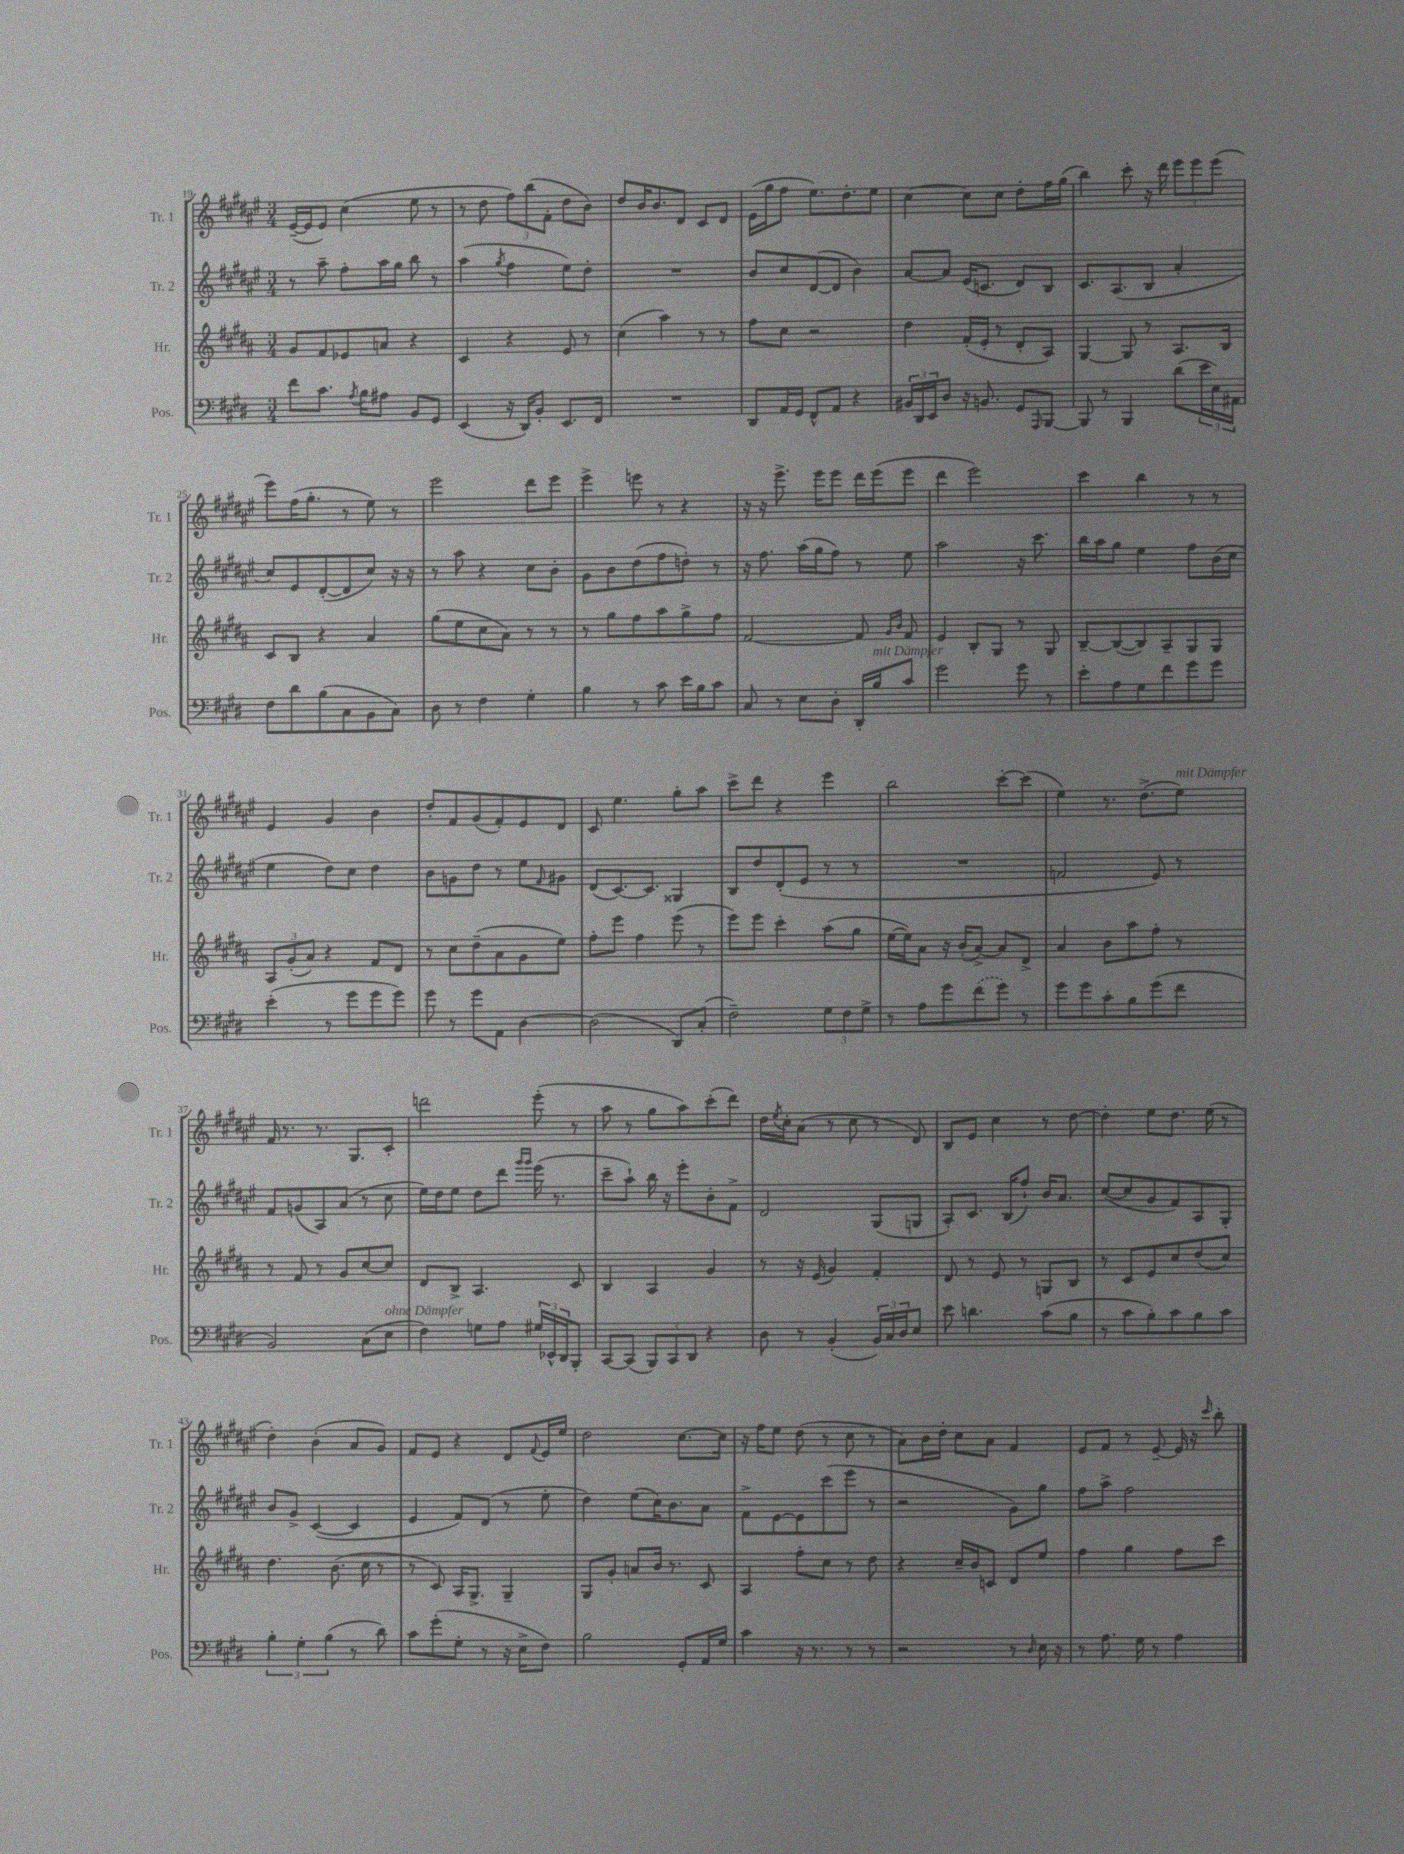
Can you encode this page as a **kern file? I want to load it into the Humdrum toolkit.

**kern	**kern	**kern	**kern
*part4	*part3	*part2	*part1
*staff4	*staff3	*staff2	*staff1
*I"Pos.	*I"Hr.	*I"Tr. 2	*I"Tr. 1
*I'Pos.	*I'Hr.	*I'Tr. 2	*I'Tr. 1
*clefF4	*clefG2	*clefG2	*clefG2
*k[f#c#g#d#]	*k[f#c#g#d#a#]	*k[f#c#g#d#a#e#]	*k[f#c#g#d#a#e#]
*M3/4	*M3/4	*M3/4	*M3/4
=19	=19	=19	=19
8f#\L	8g#/L	8r	([16e#~/LL
.	.	.	16e#/J]
8.c#\J	8f#/	8aa#~\	8e#/J)
.	8e-X/	8ff#'\L	(4cc#\
8qA/	.	.	.
16B\KL	.	.	.
8A#X\J	8an/J	16aa#\L	.
.	.	16gg#\JJ	.
8BB/L	4r	8bb\	8ee#\
8GG#/J	.	8r	8r
=20	=20	=20	=20
(4EE/	4c#/	(4aa#\	8r
.	.	.	8dd#\
.	.	8qgg#/	.
16r	4r	4ff#\	12ff#\L)
16DD#/KL)	.	.	.
.	.	.	(12bb\
8BB'/J	.	.	.
.	.	.	12f#'\J
8.EE/L	8e/	8ee#\L)	8dd#\L
.	8r	8dd#'\J	8b\J)
16FF#/Jk	.	.	.
=21	=21	=21	=21
2.r	(4cc#\	2.r	8dd#/L
.	.	.	16b/K
.	.	.	8.b/
.	4aa#\)	.	.
.	.	.	8d#/J
.	8r	.	8c#/L
.	8r	.	8d#/J
=22	=22	=22	=22
8DD#/L	8ff#\L	8b/L	(16e#\LL
.	.	.	16gg#\J
16AA/L	8cc#\J	8cc#/	8ff#\J
16GG#/JJ	.	.	.
8FF#^^/L	2r	([8d#/	8.ee#\L)
8AA/J	.	8d#/J]	.
.	.	.	8.dd#'\
4r	.	4b\)	.
.	.	.	8ee#\J
=23	=23	=23	=23
24BB#X/LL	4dd#\	[8a#/L	[4cc#\
24DD#/	.	.	.
24EE/J	.	.	.
8D#/J	.	8a#/J]	.
16r	(16f#'/LL	(16e#/KL	8cc#\L]
8.BBn/	16e'/JJ	8.cn/J	.
.	8r	.	8cc#\J
8GG#/L	8d#'/L	8d#/L)	8dd#'\L
16qqAAA/	.	.	.
[8BBB/J	8A#/J)	8B/J	16ff#\L
.	.	.	(16gg#\JJ
=24	=24	=24	=24
8BBB/]	[4G#/	8.c#/L	4bb\)
8r	.	.	.
.	.	(8.A#/	.
4BBB/	8G#/]	.	8ccc#'\
.	8r	8B/J	16r
.	.	.	16ddd#\
(8d#\L	8.A#/L	4a#'/	12eee#\L
.	.	.	12eee#\
24e\L	.	.	.
24E\)	.	.	(12eee#\J
.	16B/Jk	.	.
24AA#X\JJ	.	.	.
!!LO:LB:g=z
=25	=25	=25	=25
8F#\L	8c#/L	8cc#/L)	8eee#\L)
8d#\	8B/J	8e#/	(16ff#\K
.	.	.	8.gg#'\J
(8B\	4r	([8d#'/	.
8C#\	.	8d#/]	8r
8BB\	4a#/	8cc#/J)	8ee#\)
8C#\J)	.	16r	8r
.	.	16r	.
=26	=26	=26	=26
8D#\	(8gg#\L	8r	2eee#\
8r	8ee\	8aa#\	.
4F#\	8cc#\	4r	.
.	8a#\J)	.	.
4G#'\	8r	8cc#\L	8ddd#\L
.	8r	8b'\J	8eee#\J
=27	=27	=27	=27
4B\	8r	8g#\L	4eee#^\
.	8gg#\L	8b\	.
8r	8ff#\	(8dd#\	8eeen\
8c#\	8aa#\	8ff#\	8r
16e\LL	8gg#^\	8ddn'\J)	4r
16B\J	.	.	.
8c#\J	8ff#\J	8r	.
=28	=28	=28	=28
8C#/	[2f#/	16r	16r
.	.	8.ff#\	16r
8r	.	.	8.eee#^\
8E\L	.	(16aa#\LL	.
.	.	16gg#\J	16eee#\KL
8D#'\J	.	8ff#\J)	8eee#\J
16DD#'/LL	8f#/]	8r	16ddd#\LL
!LO:TX:a:i:t=mit Dämpfer	!	!	!
16B/J	.	.	(16eee#\J
.	16qqg#/LL	.	.
.	16qqb/JJ	.	.
8c#/J	8f#/	8ee#\	8eee#\J
=29	=29	=29	=29
2g#\	4e/	2aa#\	4ddd#\
.	8B'/L	.	2eee#\)
.	8G#/J	.	.
8g#\	8r	16r	.
.	.	8.ccc#\	.
8r	8G#/	.	.
=30	=30	=30	=30
8e'\L	[8B~/L	16bb\LL	4ccc#\
.	.	16aa#\J	.
8A\	(8B/_	8gg#\J	.
8G#\	8B/])	4ee#\	4bb\
8f#\	8A#~/	.	.
8g#\	8G#/	8ff#\L	8r
8g#\J	8G#/J	(16b\L	8r
.	.	16cc#\JJ	.
!!LO:LB:g=z
=31	=31	=31	=31
(4e'\	12A#/L	4ee#\	4e#/
.	(12g#'/	.	.
.	12a#/J)	.	.
8r	4r	8dd#\L)	4g#/
8g#\L	.	8cc#\J	.
8g#\	8f#/L	4dd#\	4b\
8g#\J)	8d#/J	.	.
=32	=32	=32	=32
8g#\	8r	8b\L	8dd#'/L
8r	8cc#\L	8gn\	8f#/
8g#\L	(8dd#~\	8dd#\J	(8g#/
8AA\J	8a#\	8r	8f#'/)
[4D#\	8g#\	8ee#\L	8e#/
.	.	16qqf#/	.
.	8ee\J)	8g#X\J	8d#/J
=33	=33	=33	=33
(2D#\]	8ff#'\L	(8d#/L	8c#/
.	8eee\J	[8.c#/)	4.ee#\
.	4ff#\	.	.
.	.	8.c#/J]	.
8DD#/L)	(8eee\	4G##X/	8gg#'\L
(8C#'/J	8r	.	8aa#\J
=34	=34	=34	=34
2F#~\)	8eee\L)	8B/L	8ccc#^\L
.	8eee\J	8dd#/	8ddd#\J
.	4ccc#'\	(8d#'/	4r
.	.	8e#/J	.
12G#\L	(8aa#\L	8r	4eee#\
12F#\	.	.	.
.	8gg#\J	8r	.
12G#^\J	.	.	.
=35	=35	=35	=35
8r	[16ee\LL	2.r	2bb\
.	16ee\J])	.	.
8A\L	8a#\J	.	.
8g#\	16r	.	.
.	(16b'/KL	.	.
(8f#\	[8a#^/J)	.	.
8g#\J)	8a#/L]	.	[8ccc#'\L
8r	8d#^/J	.	(8ccc#\J]
=36	=36	=36	=36
8g#\L	4a#/	2fn/	4ee#\)
8g#\	.	.	.
8c#'\	8b\L	.	8.r
8B\	8aa#\	.	.
.	.	.	(8.dd#^\L
(8g#\	8ff#'\J	8e#/)	.
!	!	!	!LO:TX:a:i:t=mit Dämpfer
8f#\J	8r	8r	8ee#\J)
!!LO:LB:g=z
=37	=37	=37	=37
2BB/)	8r	8f#/L	16f#/
.	.	.	8.r
.	8f#/	(8gn/	.
.	8r	8A#/)	8.r
.	8g#/L	(8a#/J	.
.	.	.	8.G#/L
(8C#\L	[8cc#/	8r	.
!LO:TX:a:i:t=ohne Dämpfer	!	!	!
8E\J	8cc#/J]	8cc#\	8c#'/J
=38	=38	=38	=38
4F#\)	8d#/L	16ee#\LL)	2dddn\
.	.	16dd#\J	.
.	8B^/J	8ee#\J	.
8Gn\L	4.A#/	8dd#\L	.
8A\J	.	8ddd#\J	.
.	.	16qqggg#/LL	.
.	.	16qqggg#/JJ	.
24G#X/LL	.	(16eee#\	(8eee#'\
24EE-X^^/	.	.	.
.	.	8.r	.
24DD#/J	.	.	.
8BBB'/J	8c#/	.	8r
=39	=39	=39	=39
[8CC#/L	4B/	8ccc#~\L	8aa#\
(8CC#/J]	.	8aa#`\J)	8r
12BBB/L)	4A#/	16bb\	8gg#\L
.	.	16r	.
12CC#/	.	.	.
.	.	8eee#'\L	8aa#\)
12DD#/J	.	.	.
4r	4g#/	8b'\	(8ccc#'\
.	.	8f#^\J	8ddd#\J)
=40	=40	=40	=40
8D#\	8r	2d#/	16dd#\LL
.	.	.	8qee#/
.	.	.	16cc#'\J
8r	16r	.	(8a#\J
.	(16e/	.	.
(4BB'/	4g#/)	.	8r
.	.	.	8cc#\
24BB/LL)	4f#'/	(8G#/L	8r
24C#/	.	.	.
24D#/J	.	.	.
8E/J	.	8Gn/J	8d#/)
=41	=41	=41	=41
8e\	8d#/	8A#'/L)	8B/L
4.dn\	8r	8.c#/J	8e#/J
.	8e/	.	4cc#\
.	.	(16B/KL	.
.	8r	8ff#`/J)	.
(8c#\L	8Gn/L	16b/KL	8r
.	.	8.a#/J	.
8B\J	8B/J	.	[8dd#\
=42	=42	=42	=42
8r	8r	([8cc#/L	4dd#'\]
8c#\L	8c#/L	8cc#/]	.
8B'\)	8e/	8g#/	8ee#\L
8c#\	8cc#/	8f#/)	8.dd#\J
8B\	(8dd#/	8A#/	.
.	.	.	(16ee#\
8c#\J	8cc#/J)	8G#'/J	8r
!!LO:LB:g=z
=43	=43	=43	=43
6B'\	4.dd#\	8b/L	4dd#'\)
.	.	8g#^/J	.
6G#'\	.	.	.
.	.	([4c#/	(4b'\
(6B\	.	.	.
.	(8.b\	.	.
8r	.	4c#/]	8a#/L
.	16cc#\	.	.
8d#\)	8r	.	8g#/J)
=44	=44	=44	=44
8c#\L	8r	4e#/	8f#/L
(8g#'\	8c#/)	.	8e#/J
8G#'\J	16A#/KL	8f#/L)	4r
.	8.G#^/J	.	.
8r	.	(8d#/J	.
16r	4G#~/	8r	8d#/L
16E^\KL	.	.	.
.	.	.	8qqf#/
8F#\J)	.	8ee#'\	16e#/L
.	.	.	16ee#/JJ
=45	=45	=45	=45
2B\	8G#/L	4dd#\)	2dd#\
.	8g#'/J	.	.
.	8an/L	(8ee#\L	.
.	16b/Jk	16cc#\K)	.
.	8.r	8.b\	.
8GG#'/L	.	.	[8.cc#\L
16AA/L	8c#/	8a#\J	.
16G#/JJ	.	.	16cc#\Jk]
=46	=46	=46	=46
4c#\	4A#/	8f#^\L	16r
.	.	.	16ff#\KL
.	.	[8e#\	8ee#\J
16r	8ff#'\L	8e#\]	(8dd#\
8.r	.	.	.
.	8cc#\J	(8ccc#\	8r
8r	8r	8eee#\J	8cc#\
8r	8dd#\	8r	8r
=47	=47	=47	=47
2r	4r	2r	8a#\L)
.	.	.	16b\L
.	.	.	16dd#'\JJ
.	16cc#~/LL	.	8cc#\L
.	16b/J	.	.
.	8cn/J	.	8a#\J
8r	8d#/L	8g#\L)	4f#/
16qqD#/	.	.	.
16E\	8ee/J	8gg#\J	.
16r	.	.	.
=48	=48	=48	=48
8r	4ff#\	8ff#\L	8e#/L
8.A\	.	8aa#^\J	8f#/J
.	4gg#\	2ff#\	8r
16G#\	.	.	.
8r	.	.	[8e#~/
4A\	8ff#\L	.	16e#/]
.	.	.	16r
.	.	.	16qqccc#/
.	8ccc#\J	.	8bb'\
==	==	==	==
*-	*-	*-	*-
